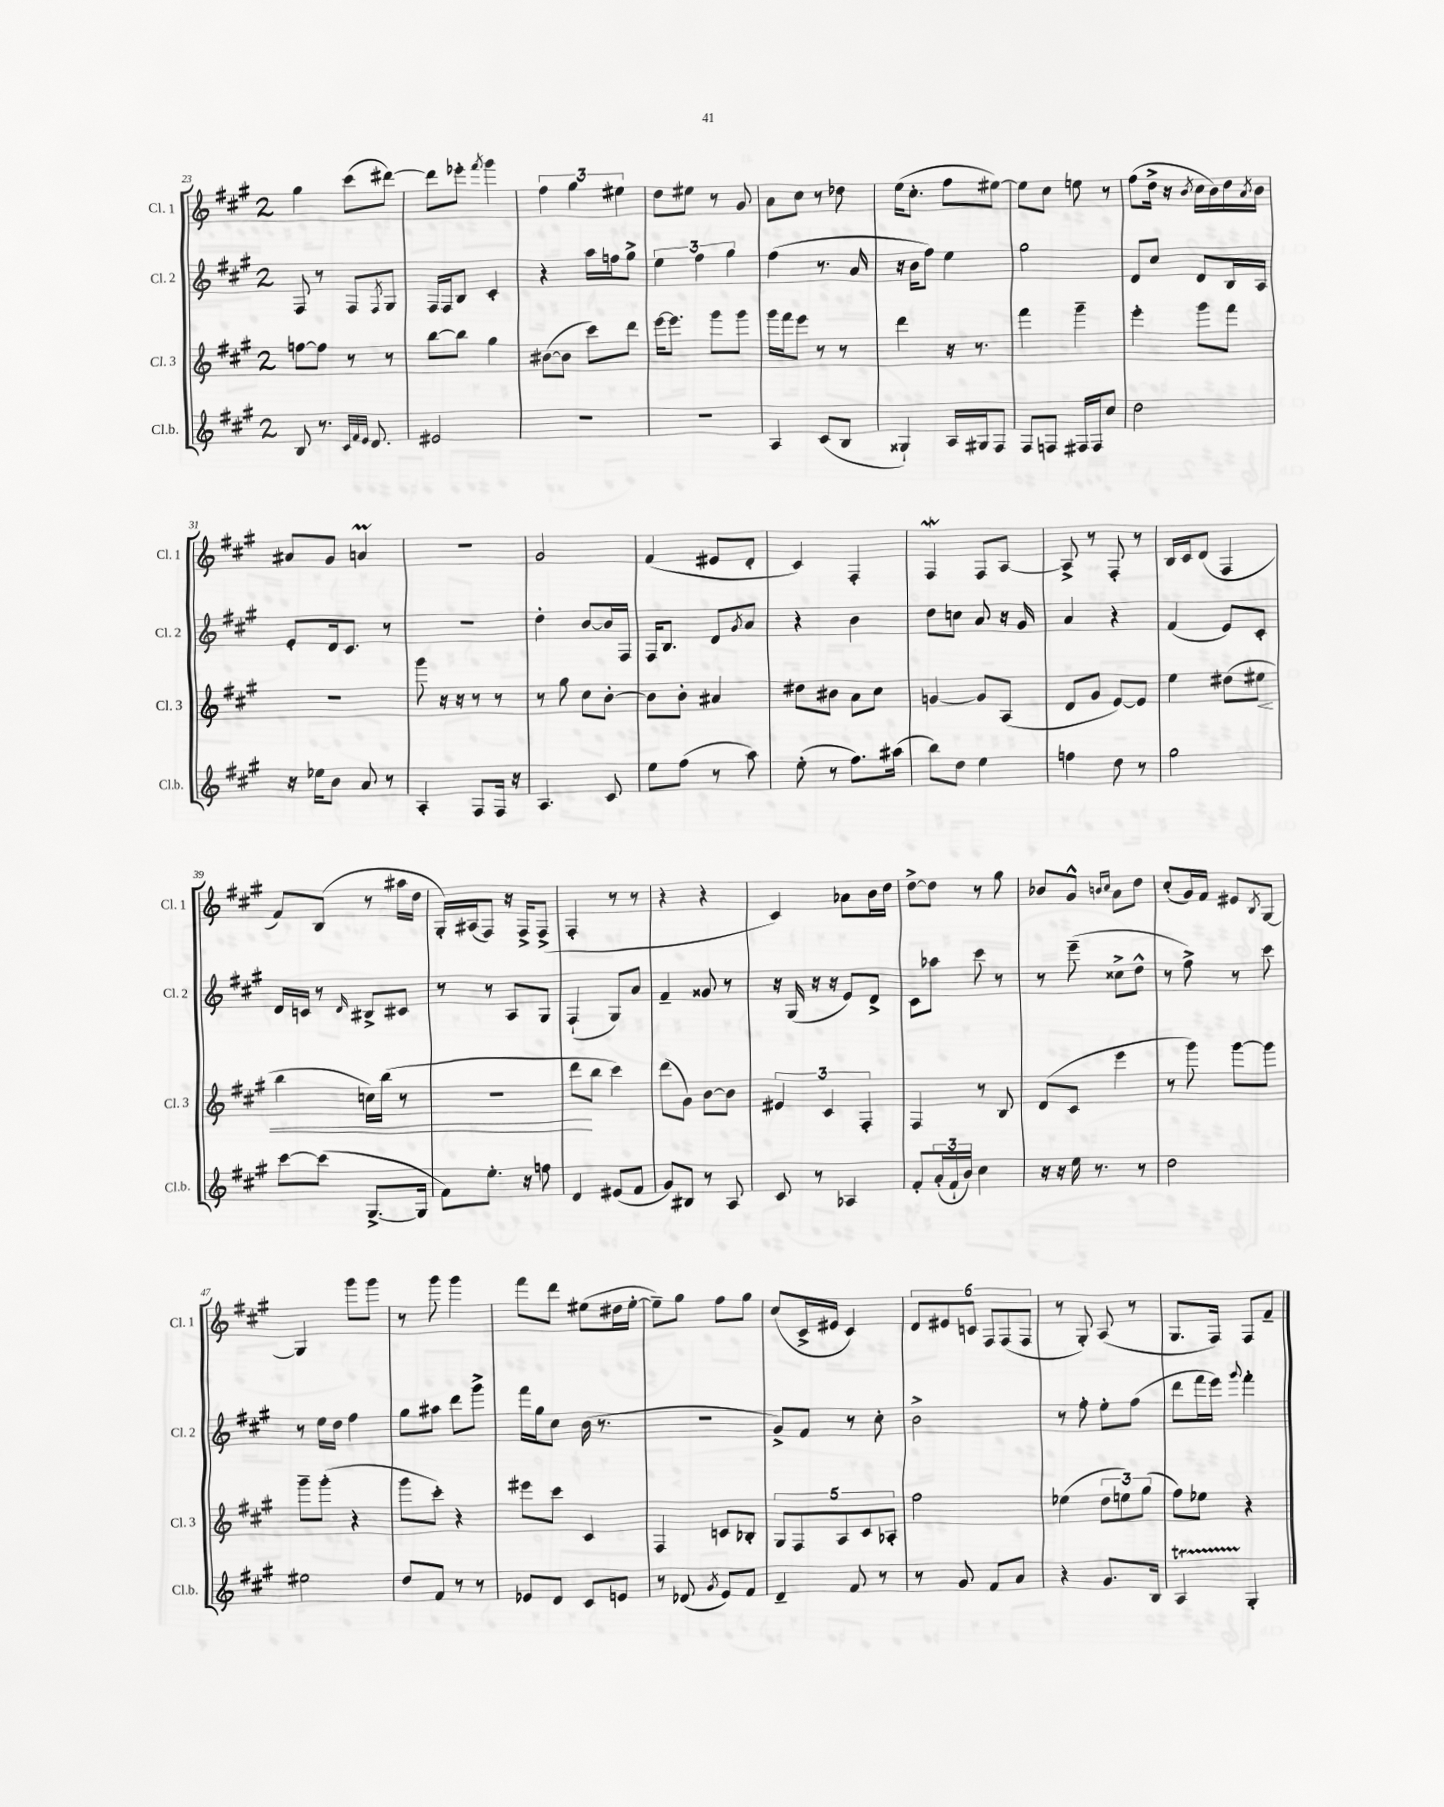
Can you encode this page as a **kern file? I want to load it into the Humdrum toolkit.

**kern	**kern	**kern	**kern
*staff4	*staff3	*staff2	*staff1
*clefG2	*clefG2	*clefG2	*clefG2
*k[f#c#g#]	*k[f#c#g#]	*k[f#c#g#]	*k[f#c#g#]
*M2/4	*M2/4	*M2/4	*M2/4
8B	[8ff	8F#	4gg#
8.r	8ff]	8r	.
.	8r	8F#	(8ccc#
32qqc#	.	.	.
32qqf#	.	.	.
32qqe	.	.	.
8.d	.	.	.
.	.	8qF#	.
.	8r	8G#	[8ddd#)
=	=	=	=
2e#	[8bb	16F#	8ddd#]
.	.	16F#	.
.	8bb]	8B	8eee-'
.	.	.	8qfff#
.	4gg#	4c#'	4ggg#
=	=	=	=
2r	([8b#	4r	6ff#
.	8b#]	.	.
.	.	.	6gg#
.	8ccc#)	16aa	.
.	.	16ff	.
.	.	.	6ee#
.	8ddd	8gg#^	.
=	=	=	=
2r	[16eee	6ee	8dd
.	8.eee]	.	.
.	.	.	8ee#
.	.	6ff#	.
.	8ggg#	.	8r
.	.	6gg#	.
.	8ggg#	.	8g#
=	=	=	=
4A	16ggg#	(4ff#	8a
.	16fff#	.	.
.	8eee	.	8cc#
(8c#	8r	8.r	8r
8B	8r	.	8dd-
.	.	16a	.
=	=	=	=
4G##`)	4ddd	16r	(16ee
.	.	16b	8.cc#'
.	.	8ff#)	.
16A	16r	4ee	8ff#
16G#	8.r	.	.
8F#	.	.	[8ee#)
=	=	=	=
8F#	4fff#	2gg#	8ee#]
8F	.	.	8cc#
16F#	4ggg#~	.	8ee
16F#	.	.	.
8cc#	.	.	8r
=	=	=	=
2dd	4eee'	8d	(8ff#
.	.	8cc#	16dd^
.	.	.	16r
.	.	.	8qb
.	8ggg#	8d	16cc#
.	.	.	16b)
.	8fff#	16B	16dd
.	.	.	8qa
.	.	16A	16b
=	=	=	=
16r	2r	8e'	8a#
16ee-	.	.	.
8b	.	16d	8g#
.	.	8.c#	.
8a	.	.	4a
8r	.	8r	.
=	=	=	=
4A'	8ggg#	2r	2r
.	16r	.	.
.	16r	.	.
8F#	8r	.	.
16F#	8r	.	.
16r	.	.	.
=	=	=	=
4.A	8r	4dd'	2g#
.	8gg#	.	.
.	8cc#	[8b	.
8c#	[8b'	16b]	.
.	.	16F#	.
=	=	=	=
8ee	8b]	16F#	(4f#
.	.	8.B	.
(8ff#	8b'	.	.
8r	4a#	8d	8e#
.	.	8qg#	.
8aa)	.	8a	8d'
=	=	=	=
(8ee'	8dd#	4r	4c#)
8r	8b#	.	.
8.ff#)	8a	4b	4F#'
.	8cc#	.	.
(16aa#	.	.	.
=	=	=	=
8bb)	[4g	8dd	4F#
8dd	.	8cc	.
4ee	8g]	8a	8F#
.	(8A	16r	[8A
.	.	16g#	.
=	=	=	=
4ff	8d	4a	8A^]
.	8g#	.	8r
8dd	[8e)	4r	8F#'
8r	8e]	.	8r
=	=	=	=
2gg#	4ee	(4f#	16B
.	.	.	16c#
.	.	.	(8d
.	(8dd#	8e)	4F#
.	8ee#	8c#'	.
=	=	=	=
[8ccc#	4bb	16d	8f#)
.	.	16c	.
(8ccc#]	.	8r	(8B
.	.	16qqd	.
[8.G#^	16cc)	8B#^	8r
.	(16bb	.	.
.	8r	8c#	16aa#
16G#]	.	.	16dd
=	=	=	=
8f#)	2r	8r	16G#')
.	.	.	(16A#
8.ee'	.	8r	8F#)
.	.	8A	16r
16r	.	.	16F#^
8ff	.	8G#	(8F#^
=	=	=	=
4d	8ddd	(4F#`	4F#'
.	8bb	.	.
(8e#	4ccc#)	8G#)	8r
8f#	.	8a	8r
=	=	=	=
8g#)	(8ddd	4f#~	4r
8B#	8g#)	.	.
8r	[8b	8g##	4r
8A	8b]	8r	.
=	=	=	=
8c#	6e#	16r	4c#)
.	.	(16G#	.
8r	.	16r	.
.	6c#	.	.
.	.	16r	.
4A-	.	8e)	8a-
.	6F#'	.	.
.	.	8d^	16b
.	.	.	16dd
=	=	=	=
8f#'	4F#	8c#	[8dd^
(24a'	.	8aa-	8dd]
24f#`	.	.	.
24b)	.	.	.
4cc#	8r	8ccc#	8r
.	8B	8r	8gg#
=	=	=	=
16r	(8d	8r	8b-
16r	.	.	.
16ee	8c#	(8eee~	8g#^^
8.r	.	.	.
.	.	.	16qqb
.	.	.	16qqcc#
.	4eee	8cc##^	8a
8r	.	8dd^^	8dd
=	=	=	=
2dd	8r	8r	(8cc#'
.	8ggg#)	8ff#^)	16g#)
.	.	.	16f#
.	[8ggg#	8r	8e#
.	.	.	8qB
.	8ggg#]	8ccc#	[8G#
=	=	=	=
2ee#	8ggg#~	8r	4G#]
.	(8ggg#'	16ee	.
.	.	16dd	.
.	4r	4ff#	8ggg#
.	.	.	8ggg#
=	=	=	=
8dd	8ggg#	8gg#	8r
8f#	8ccc#')	8aa#	8ggg#
8r	4r	8ddd	4ggg#
8r	.	8ggg#^	.
=	=	=	=
8e-	8eee#	16fff#	8fff#
.	.	16gg#	.
8d	8ccc#	8cc#	8ddd
8c#	4c#	(16b	(8ee#
.	.	8.r	.
8e	.	.	16dd#
.	.	.	[16ee#'
=	=	=	=
8r	4F#	2r	8ee#~])
(8d-	.	.	8gg#
8qg#	.	.	.
8e)	8c	.	8ff#
8f#	8B-'	.	8gg#
=	=	=	=
4d~	10G#	8g#^)	(8cc#
.	10F#	.	.
.	.	8f#	16c#^
.	.	.	16e#
.	10A	.	.
8f#	.	8r	4c#)
.	10c#	.	.
8r	.	8cc#'	.
.	10A-'	.	.
=	=	=	=
8r	2ff#	2b^	12d
.	.	.	12e#
8g#	.	.	.
.	.	.	12c
8f#	.	.	12F#
.	.	.	(12F#
8a	.	.	.
.	.	.	12F#
=	=	=	=
4r	(4ee-	8r	8r
.	.	8ff#'	8G#')
8.g#	12dd	8ee'	(8A
.	12ee)	.	.
.	.	(8ff#	8r
.	(12gg#	.	.
16B	.	.	.
=	=	=	=
4A	8ff#)	8ddd	8.G#
.	8ee-	16fff#	.
.	.	16eee)	16F#)
.	.	8qqggg#	.
4G#'	4r	4fff#'	8F#
.	.	.	8f#~
==	==	==	==
*-	*-	*-	*-
